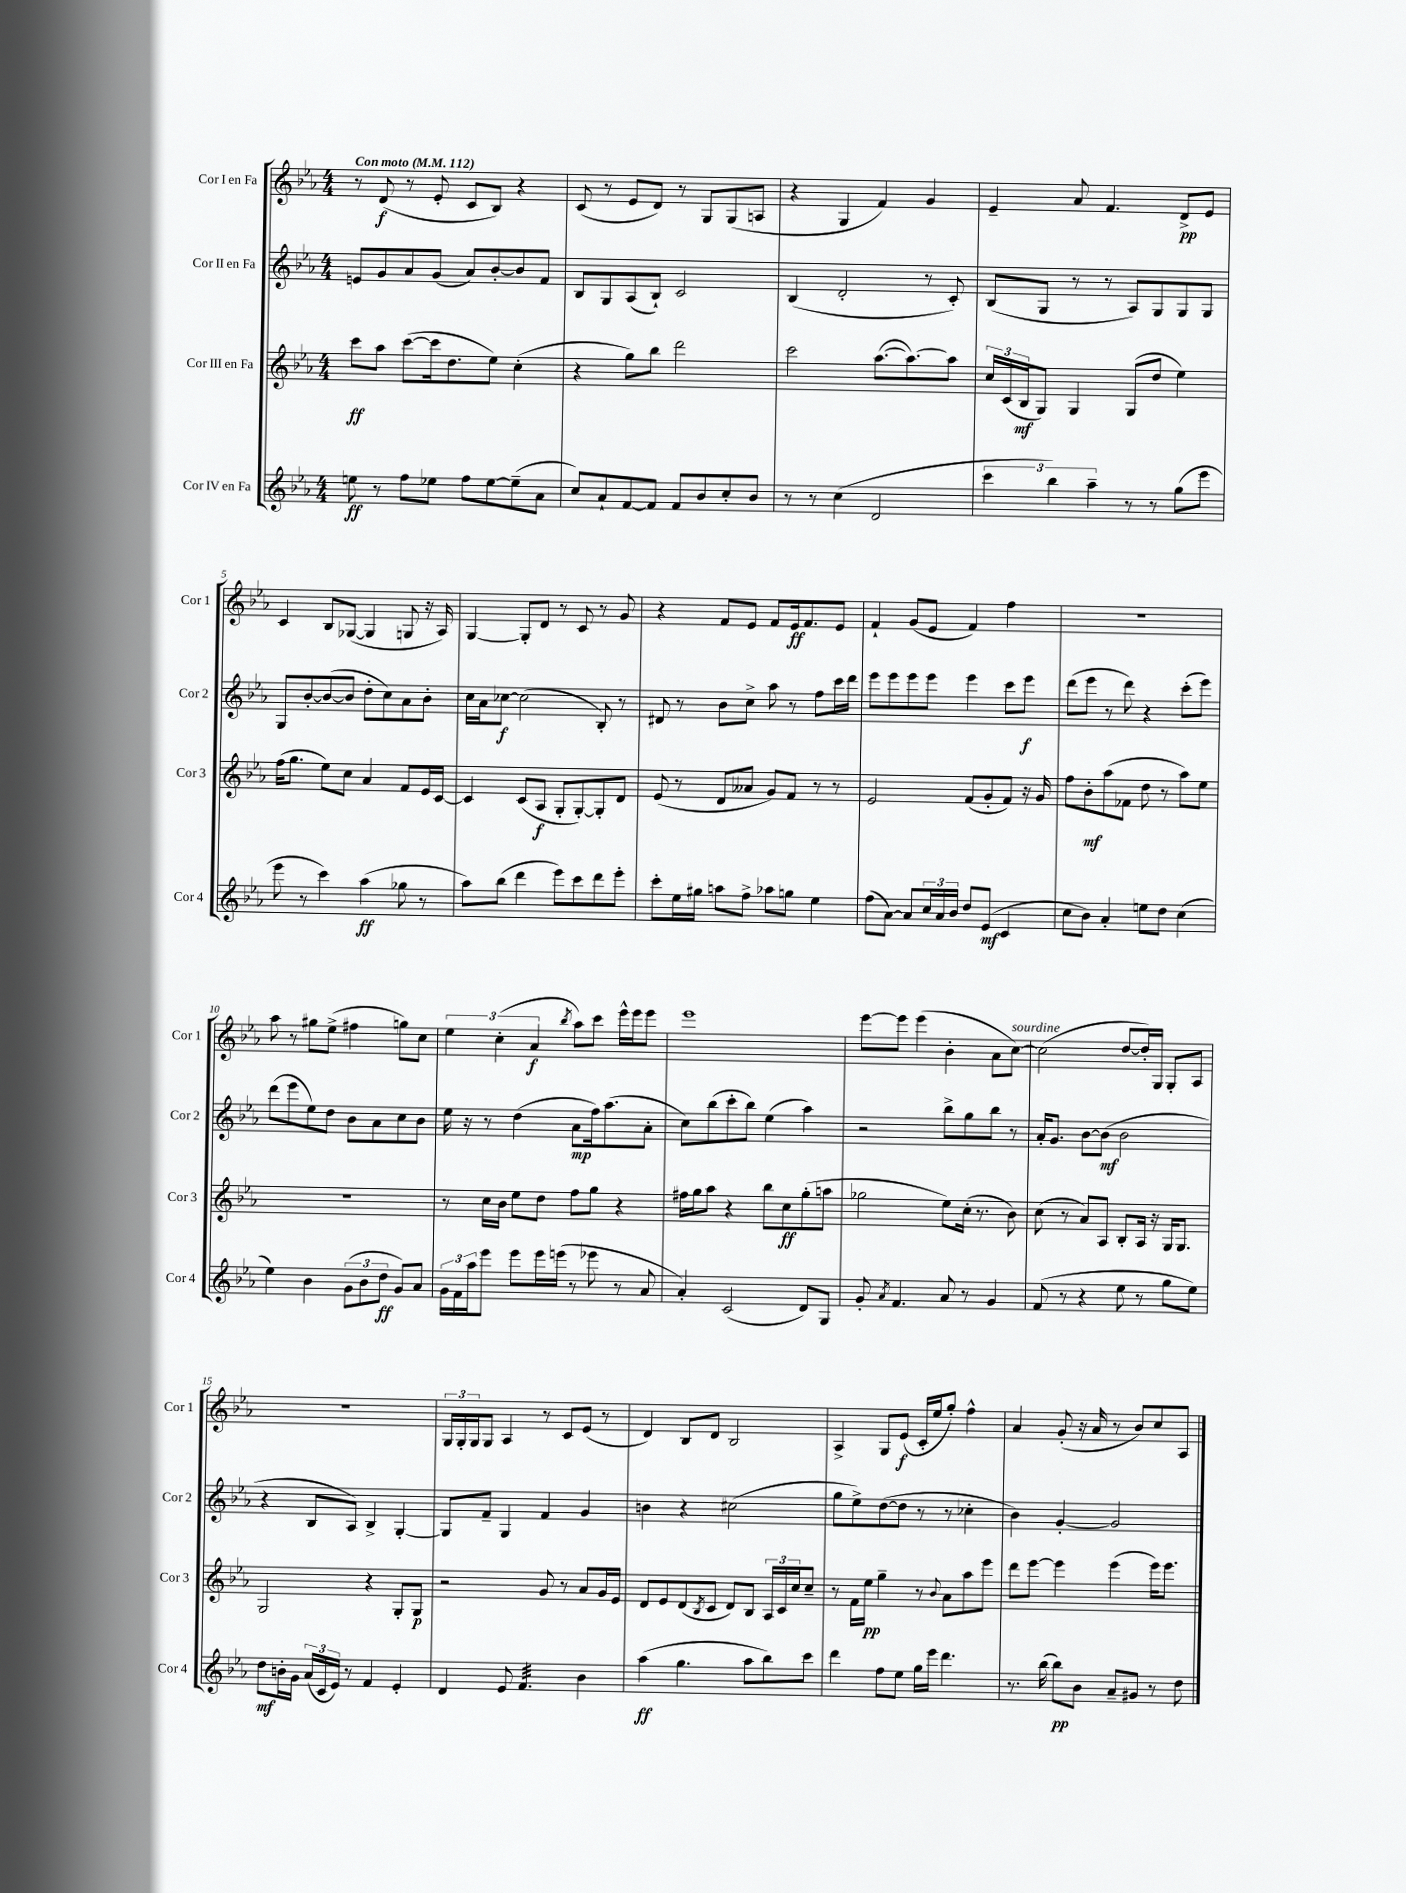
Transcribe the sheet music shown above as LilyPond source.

<<
\new StaffGroup <<
\new Staff = "s0" \with { instrumentName = "Cor I en Fa" shortInstrumentName = "Cor 1" } {
    \clef treble \key ees \major \numericTimeSignature \time 4/4 \tempo "Con moto" 4 = 112
    r8 d'8\f( r8 ees'8-. c'8 bes8) r4 |
    c'8( r8 ees'8 d'8) r8 g8 g8( a8 |
    r4 g4 f'4) g'4 |
    ees'4-- aes'8 f'4. d'8->\pp ees'8 |
    c'4 bes8 ges8~( ges4 g8 r16 aes16) |
    g4~ g8-. d'8 r8 c'8 r8 g'8 |
    r4 f'8 ees'8 f'8 ees'16\ff f'8. ees'8 |
    f'4-! g'8( ees'8 f'4) f''4 |
    R1 |
    aes''8 r8 gis''8 ees''8->( fis''4 g''8) c''8 |
    \tuplet 3/2 { ees''4 c''4-.( aes'4\f } \acciaccatura { bes''8 } aes''8) c'''8 ees'''16-^ ees'''16 ees'''8 |
    ees'''1 |
    ees'''8~ ees'''8 ees'''4( bes'4-. aes'8 c''8~^\markup { \italic "sourdine" }) |
    c''2( d''8~ d''16-.) g16 g8-. aes8 |
    R1 |
    \tuplet 3/2 { g16 g16-. g16 } g8 aes4 r8 c'8 ees'8( r8 |
    d'4) bes8 d'8 bes2 |
    aes4-> g8 ees'8\f( c'16-. ees''16 g''8-.) f''4-^ |
    aes'4 g'8-.( r16 aes'16 r8 bes'8) c''8 aes8 \bar "|." |
}
\new Staff = "s1" \with { instrumentName = "Cor II en Fa" shortInstrumentName = "Cor 2" } {
    \clef treble \key ees \major \numericTimeSignature \time 4/4
    e'8 g'8 aes'8 g'8( aes'8) bes'8~-. bes'8 f'8 |
    bes8 g8 aes8( bes8-!) c'2 |
    bes4( d'2-. r8 c'8-.) |
    bes8( g8 r8 r8 aes8) g8 g8 g8 |
    g8 bes'8~-. bes'8~( bes'8 d''8-. c''8) aes'8 bes'8-. |
    c''16 aes'16 ces''8~\f ces''2( bes8-.) r8 |
    dis'8 r8 bes'8 c''8-> aes''8 r8 f''8 c'''16 d'''16 |
    ees'''8 ees'''8 ees'''8 ees'''8 ees'''4 c'''8 ees'''8\f |
    d'''8( ees'''8 r8 d'''8) r4 c'''8-.( ees'''8) |
    d'''8( ees'''8 ees''8) d''8 bes'8 aes'8 c''8 bes'8 |
    ees''16 r16 r8 d''4( aes'8\mp f''16) aes''8.( aes'8-. |
    c''8) bes''8( c'''8-. bes''8) ees''4( aes''4) |
    r2 bes''8-> g''8 bes''8 r8 |
    aes'16-. g'8. bes'8~ bes'8\mf( bes'2 |
    r4 bes8 aes8) bes4-> g4~-. |
    g8 f'8-- g4 f'4 g'4 |
    b'4 r4 cis''2( |
    g''8 ees''8->) d''8~( d''8 r8 r8 ces''4-. |
    bes'4) g'4~-. g'2 \bar "|." |
}
\new Staff = "s2" \with { instrumentName = "Cor III en Fa" shortInstrumentName = "Cor 3" } {
    \clef treble \key ees \major \numericTimeSignature \time 4/4
    c'''8\ff aes''8 c'''8~( c'''16 d''8. ees''8) c''4-.( |
    r4 g''8) bes''8 d'''2 |
    c'''2 aes''8.~( aes''8.~) aes''8 |
    \tuplet 3/2 { c''16 c'16( bes16\mf } g8) g4 g8( d''8 ees''4) |
    f''16( g''8. ees''8) c''8 aes'4 f'8 ees'16 c'16~ |
    c'4 c'8( aes8\f g8-. g8~-.) g8-. d'8 |
    ees'8( r8 d'8 aeses'8 g'8) f'8 r8 r8 |
    ees'2 f'8( g'8-. f'8) r16 g'16 |
    f''8 bes'8-.\mf aes''8( fes'8 d''8 r8 aes''8) ees''8 |
    R1 |
    r8 c''16 bes'16 ees''8 d''8 f''8 g''8 r4 |
    fis''16 g''16 aes''8 r4 bes''8 c''8\ff g''8-.( a''8 |
    ges''2 ees''8) c''16-.( r8. bes'8) |
    c''8( r8 aes'8) aes8 bes8-. aes16 r16 g16 g8. |
    g2 r4 g8-. g8\p |
    r2 g'8 r8 aes'8 g'16 ees'16 |
    d'8 ees'8 d'8( \acciaccatura { bes8 } c'8 d'8) bes8 \tuplet 3/2 { aes16 c'16 c''16 } c''8-- |
    r8 f'16 ees''16\pp g''4-- r8 \appoggiatura { bes'8 } aes'8 aes''8 ees'''8 |
    d'''8 ees'''8~ ees'''4 ees'''4( ees'''16) ees'''8. \bar "|." |
}
\new Staff = "s3" \with { instrumentName = "Cor IV en Fa" shortInstrumentName = "Cor 4" } {
    \clef treble \key ees \major \numericTimeSignature \time 4/4
    e''8\ff r8 f''8 ees''8 f''8 ees''8~ ees''8--( aes'8 |
    c''8) aes'8-! f'8~ f'8 f'8 bes'8 c''8-. bes'8 |
    r8 r8 c''4( d'2 |
    \tuplet 3/2 { c'''4 bes''4) aes''4-- } r8 r8 g''8( ees'''8 |
    ees'''8 r8 c'''4) aes''4\ff( ges''8 r8 |
    aes''8) bes''8( d'''4 ees'''8) c'''8 d'''8 ees'''8-. |
    c'''8-. ees''16 gis''16 a''8 f''8-> aes''8 g''8 ees''4 |
    f''8( aes'8~) aes'8 \tuplet 3/2 { c''16 aes'16 bes'16 } d''8 ees'8\mf( c'4 |
    c''8 bes'8) aes'4-. e''8 d''8 c''4( |
    ees''4) bes'4 \tuplet 3/2 { g'8( bes'8 d''8\ff } g'8) aes'8 |
    \tuplet 3/2 { g'16 f'16 aes''16 } ees'''8 ees'''8 ees'''16 e'''16( r8 ees'''8 r8 aes'8 |
    aes'4-.) c'2( d'8) g8 |
    g'8-. \acciaccatura { aes'8 } f'4. aes'8 r8 g'4 |
    f'8( r8 r4 ees''8 r8 g''8 ees''8) |
    d''8\mf b'16-. g'16 \tuplet 3/2 { aes'16( c'16 ees'16) } r8 f'4 ees'4-. |
    d'4 ees'8 f'4.:32 bes'4 |
    aes''4\ff( g''4. aes''8 bes''8) c'''8 |
    d'''4 f''8 ees''8 g''16 ees'''16 d'''4. |
    r8. bes''16( bes''8\pp) bes'8 aes'8-- gis'8 r8 d''8 \bar "|." |
}
>>
>>
